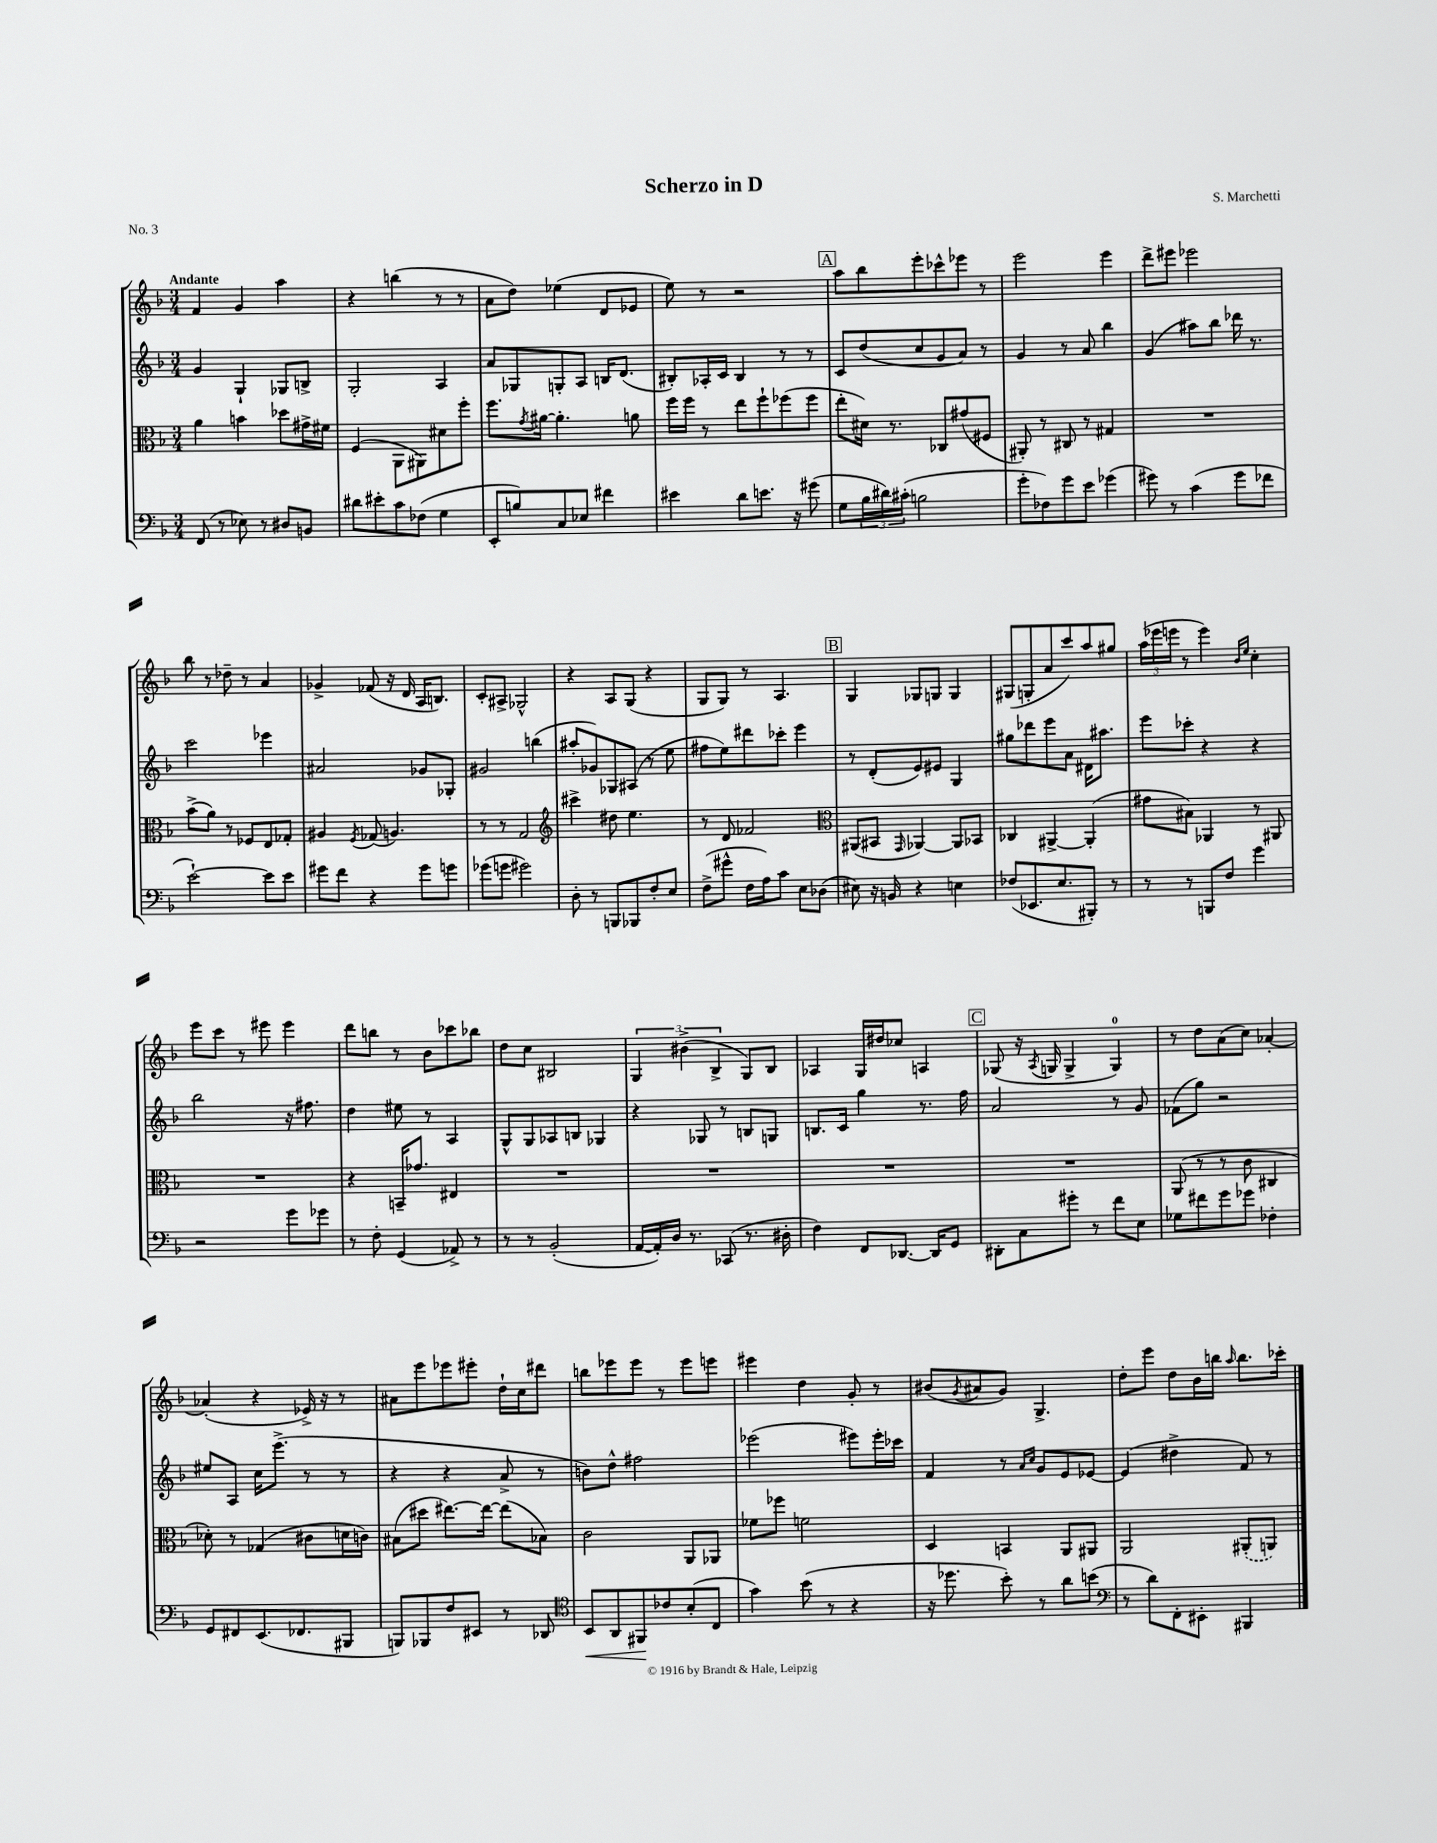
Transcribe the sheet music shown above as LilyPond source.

\header { title = "Scherzo in D" composer = "S. Marchetti" piece = "No. 3" }
<<
\new StaffGroup <<
\new Staff = "s0" {
    \clef treble \key f \major \numericTimeSignature \time 3/4 \tempo "Andante"
    f'4 g'4 a''4 |
    r4 b''4( r8 r8 |
    a'8 d''8) ees''4( d'8 ees'8 |
    e''8) r8 r2 |
    \mark \markup { \box "A" } a''8 bes''8 e'''8-. ces'''8-^ ees'''8 r8 |
    e'''2 e'''4 |
    d'''8-> eis'''8 ees'''2 |
    bes''8 r8 des''8-- r8 a'4 |
    ges'4-> fes'8( r16 d'16 a16 b8.) |
    c'8-. ais8-> ges2-^ |
    r4 a8 g8( r4 |
    g8 g8) r8 a4. |
    \mark \markup { \box "B" } g4 ges8 g8 g4 |
    gis8( g8-. a'8 c'''8) a''8 gis''8 |
    \tuplet 3/2 { a''16( ees'''16 e'''16 } r8 e'''4) \grace { bes'16 e''16 } c''4-. |
    e'''8 c'''8 r8 eis'''8 eis'''4 |
    d'''8 b''8 r8 bes'8 ces'''8 bes''8 |
    d''8 c''8 bis2 |
    \tuplet 3/2 { g4 bis'4->( bes4-> } g8) bes8 |
    aes4 g16 dis''16 ces''8 a4 |
    \mark \markup { \box "C" } ges8( r16 \acciaccatura { a8 } g16 g4-> g4-0) |
    r8 d''8 a'8( c''8) aes'4~-. |
    aes'4-.( r4 ees'16->) r16 r8 |
    ais'8 e'''8 ees'''8 eis'''8-. d''16-! c''16 dis'''8 |
    b''8 ees'''8 ees'''8 r8 ees'''8 e'''8 |
    eis'''4 d''4 g'8-. r8 |
    bis'8( \acciaccatura { g'8 } ais'8 g'8) g4.-> |
    d''8-. e'''8 d''8 bes'16 b''16 \grace { a''16 } b''8. ces'''16-. \bar "|." |
}
\new Staff = "s1" {
    \clef treble \key f \major \numericTimeSignature \time 3/4
    g'4 g4-! ges8 b8-> |
    g2-. a4 |
    a'8 ges8 g8-. a8 b16 d'8.( |
    bis8-.) aes16-. c'16 bis4 r8 r8 |
    \mark \markup { \box "A" } c'8 d''8( c''8 g'8 a'8) r8 |
    g'4 r8 a'8 bes''4 |
    g'4( ais''8) bes''8 des'''16 r8. |
    c'''2 ees'''4 |
    ais'2 ges'8 ges8-. |
    gis'2 b''4( |
    ais''8-. ges'8) ges8 ais8( r8 e''8 |
    fis''8 e''8) dis'''8 ces'''8-. e'''4 |
    \mark \markup { \box "B" } r8 d'8-.( e'8) eis'8 g4 |
    gis''8 des'''8 e'''8 a'8 dis'16 ais''8. |
    e'''8 ces'''8-. r4 r4 |
    bes''2 r16 fis''8. |
    d''4 eis''8 r8 a4 |
    g8-^ g8 aes8 b8 ges4 |
    r4 ges8 r8 b8 g8 |
    b8. c'16 g''4 r8. f''16 |
    \mark \markup { \box "C" } a'2 r8 g'8 |
    fes'8( g''8) r2 |
    eis''8 a8 c''16 e'''8.->( r8 r8 |
    r4 r4 a'8-> r8 |
    b'8) d''8-^ fis''2 |
    ees'''2( eis'''8) eis'''16-. ces'''16 |
    f'4 r8 \grace { a'16 c''16 } g'8 e'8 ees'8~ |
    ees'4( dis''4-> f'8) r8 \bar "|." |
}
\new Staff = "s2" {
    \clef alto \key f \major \numericTimeSignature \time 3/4
    a'4 b'4 des''8 gis'16-> fis'16 |
    f4( a,8 ais,8) dis'8 f''8-. |
    f''8. \acciaccatura { g'8 } ais'16~ ais'4.-. a'8 |
    f''16 f''16 r8 e''8 f''8-! fes''8( fes''8 |
    \mark \markup { \box "A" } e''8-. dis'16) r8. ces8 gis'8( fis8 |
    ais,8-.) r8 cis8 r8 gis4 |
    R2. |
    bes'8->( a'8) r8 fes8 e8 ges8-. |
    ais4 \acciaccatura { f8 } ges8( a4.) |
    r8 r8 g2 |
    \clef treble cis'''4-> dis''8 e''4. |
    r8 d'8 fes'2 |
    \mark \markup { \box "B" } \clef alto ais,8( bis,8 \grace { g,16 } aes,4~) aes,8 bes,8 |
    ces4 ais,4~-> ais,4-.( |
    gis'8 bis8) aes,4 r8 ais,8 |
    R2. |
    r4 b,16-- ges'8. eis4 |
    R2. |
    R2. |
    R2. |
    \mark \markup { \box "C" } R2. |
    a,8( r8 r8 c'8 cis4 |
    des'8-.) r8 ges4( cis'8 d'16 c'16) |
    bis8( dis''8 eis''8.~) eis''16~ eis''8( bes8) |
    c'2 a,8 aes,8 |
    fes'8 fes''8 f'2 |
    d4 b,4 a,8 ais,8 |
    a,2 \once \slurDashed ais,8-.( a,8) \bar "|." |
}
\new Staff = "s3" {
    \clef bass \key f \major \numericTimeSignature \time 3/4
    f,8( r8 ees8) r8 dis8 b,8 |
    dis'8 eis'8-. c'8 fes8( g4 |
    e,8-. b8) c8 ees8 fis'4 |
    eis'4 d'8 e'8. r16 gis'8( |
    \mark \markup { \box "A" } g8 \tuplet 3/2 { bes16 dis'16) cis'16-.( } b2 |
    g'8-. fes8) g'8 e'8 ges'4( |
    gis'8) r8 c'4( gis'8 fes'8 |
    e'2~-!) e'8 e'8 |
    gis'8 f'8 r4 gis'8 g'8 |
    ges'8( g'8 gis'2) |
    d8-. r8 b,,8 bes,,8 f8-. e8 |
    f8->( gis'8-^ f16 a16) c'8 e8 des8( |
    \mark \markup { \box "B" } eis8) r16 b,16 r4 e4 |
    fes8( ees,8. e8. bis,,8-.) r8 |
    r8 r8 b,,8 f8 g'4 |
    r2 g'8 ges'8 |
    r8 f8-. g,4( aes,8->) r8 |
    r8 r8 bes,2-.( |
    a,16~ a,16-.) d16 r8. ces,8( r8. dis16-. |
    f4) f,8 des,8.~ des,16 g,8 |
    \mark \markup { \box "C" } dis,8-. c8 gis'8-. r8 f'8 e8 |
    ges8 fis'8 g'8 ges'8 fes4-. |
    g,8 fis,8 e,8.( fes,8. bis,,8 |
    b,,8) bes,,8 f8 eis,8 r8 des,8 |
    \clef tenor bes,8\< a,8 fis,8\! ces'8 bes8-.( c8 |
    g'4) bes'8( r8 r4 |
    r16 des''8. bes'8-.) r8 a'8 b'8( |
    \clef bass r8 d'8) f,8-. eis,8-. bis,,4 \bar "|." |
}
>>
>>
\layout { \context { \Score \remove "Bar_number_engraver" } }
